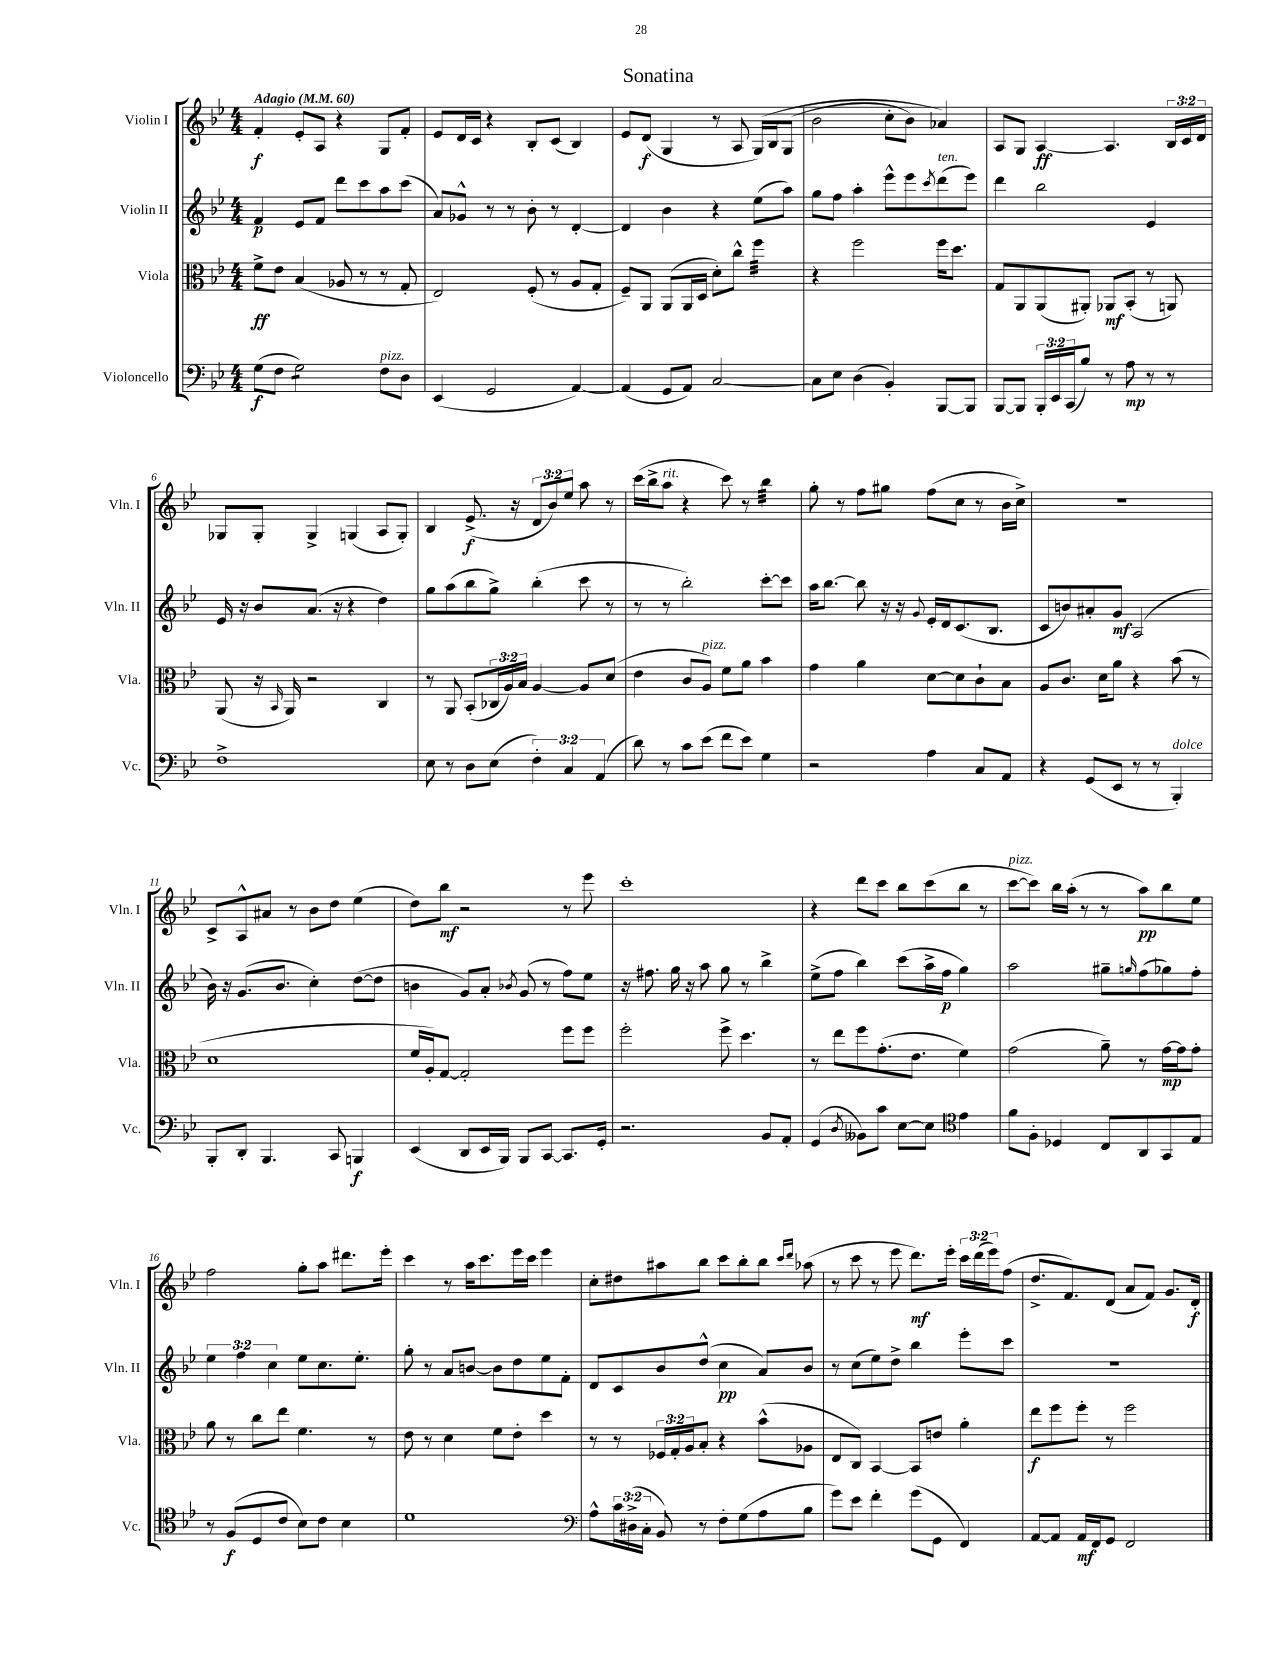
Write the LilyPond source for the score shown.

\header { title = "Sonatina" }
<<
\new StaffGroup <<
\new Staff = "s0" \with { instrumentName = "Violin I" shortInstrumentName = "Vln. I" } {
    \clef treble \key bes \major \numericTimeSignature \time 4/4 \override Staff.TupletNumber.text = #tuplet-number::calc-fraction-text \tempo "Adagio" 4 = 60
    f'4-.\f ees'8-. a8 r4 g8 f'8-. |
    ees'8 d'16 c'16 r4 bes8-. c'8( bes4) |
    ees'8 d'8\f( g4 r8 a8 g16)\( bes16 g8( |
    bes'2 c''8-. bes'8) aes'4\) |
    a8 g8 a4~\ff a4. \tuplet 3/2 { bes16 c'16 d'16 } |
    ges8 ges8-. ges4-> g4( a8 g8-.) |
    bes4 ees'8.->\f( r16 \tuplet 3/2 { d'8 bes'8) ees''8 } a''8 r8 |
    c'''16( bes''16-> a''8^\markup { \italic "rit." } r4 c'''8) r8 bes''4:32 |
    g''8-. r8 f''8 gis''8 f''8( c''8 r8 bes'16 c''16->) |
    R1 |
    c'8-> a8-^ ais'8 r8 bes'8 d''8 ees''4( |
    d''8) bes''8\mf r2 r8 ees'''8 |
    c'''1-. |
    r4 d'''8 c'''8 bes''8 c'''8( bes''8 r8 |
    c'''8~^\markup { \italic "pizz." } c'''8) bes''16 a''16-.( r8 r8 a''8\pp) bes''8 ees''8 |
    f''2 g''8-. a''8 dis'''8. ees'''16-. |
    c'''4 r8 a''16 c'''8. ees'''16 c'''16 ees'''4 |
    c''8-. dis''8 ais''8 bes''8 c'''8 bes''8-. bes''8 \grace { c'''16 d'''16 } aes''8( |
    r8 c'''8 r8 ees'''8 d'''8.\mf) ees'''16-. \tuplet 3/2 { c'''16 d'''16( ees'''16) } f''8( |
    d''8.-> f'8.) d'8( a'8 f'8) g'8. d'16-.\f \bar "|." |
}
\new Staff = "s1" \with { instrumentName = "Violin II" shortInstrumentName = "Vln. II" } {
    \clef treble \key bes \major \numericTimeSignature \time 4/4 \override Staff.TupletNumber.text = #tuplet-number::calc-fraction-text
    f'4\p ees'8 f'8 d'''8 c'''8 a''8 c'''8( |
    a'8) ges'8-^ r8 r8 bes'8-. r8 d'4~-. |
    d'4 bes'4 r4 ees''8( a''8) |
    g''8 f''8 a''4-. ees'''8-^ ees'''8 \acciaccatura { c'''8 } d'''8^\markup { \italic "ten." }( ees'''8) |
    d'''4 bes''2 ees'4 |
    ees'16 r16 bes'8 a'8.( r16 r4 d''4) |
    g''8 a''8( bes''8 g''8->) bes''4-.( c'''8 r8 |
    r8 r8 bes''2-.) c'''8~-. c'''8 |
    a''16 bes''8.~ bes''8 r16 r16 \appoggiatura { g'8 } ees'16-. d'16 c'8.( bes8. |
    c'8 b'8) ais'8-. g'8\mf a2( |
    bes'16) r16 g'8.( bes'8. c''4-.) d''8~( d''8 |
    b'4 g'8) a'8-. \acciaccatura { bes'8 } g'8( r8 f''8) ees''8 |
    r16 fis''8. g''16 r16 a''8 g''8 r8 bes''4-> |
    ees''8->( f''8 bes''4) c'''8( a''16-> f''16\p g''4) |
    a''2 gis''8-- \grace { g''16 } f''8( ges''8) f''8-. |
    \tuplet 3/2 { ees''4 f''4 c''4 } ees''8 c''8. ees''8.-. |
    g''8-. r8 a'8 b'8~ b'8 d''8 ees''8 f'8-. |
    d'8 c'8 bes'8 d''8-^( c''4\pp a'8) bes'8 |
    r8 c''8( ees''8) d''8-> bes''4 ees'''8-. c'''8 |
    R1 \bar "|." |
}
\new Staff = "s2" \with { instrumentName = "Viola" shortInstrumentName = "Vla." } {
    \clef alto \key bes \major \numericTimeSignature \time 4/4 \override Staff.TupletNumber.text = #tuplet-number::calc-fraction-text
    f'8->\ff ees'8 bes4( aes8 r8 r8 g8-. |
    ees2) f8-.( r8 a8 g8-. |
    f8--) a,8 a,8( a,16 d16 d'8-.) c''8-^ f''4:32 |
    r4 f''2 f''16 d''8. |
    g8 a,8 a,8( ais,8-.) aes,8\mf bes,8-.( r8 a,8) |
    a,8( r16 \grace { bes,16 } a,16) r2 c4 |
    r8 a,8 bes,8-.( \tuplet 3/2 { ces16 a16) bes16 } a4~ a8 d'8( |
    ees'4 c'8 a8^\markup { \italic "pizz." }) f'8 a'8 bes'4 |
    g'4 a'4 d'8~ d'8 c'8-! bes8 |
    a8 c'8. d'16 a'8 r4 bes'8( r8 |
    d'1 |
    f'16 a16-.) g8~ g2-. f''8 f''8 |
    f''2-. f''8-> d''4. |
    r8 ees''8 f''8 g'8.-.( ees'8. f'4) |
    g'2( a'8--) r8 g'16~\mp g'16 g'8-. |
    a'8 r8 c''8 ees''8 f'4. r8 |
    ees'8 r8 d'4 f'8 ees'8-. d''4 |
    r8 r8 \tuplet 3/2 { fes16 g16-. a16 } bes8-. r4 bes'8-^( aes8 |
    ees8 c8) bes,4~ bes,8 e'8 a'4-. |
    ees''8\f f''8 f''8-. r8 f''2 \bar "|." |
}
\new Staff = "s3" \with { instrumentName = "Violoncello" shortInstrumentName = "Vc." } {
    \clef bass \key bes \major \numericTimeSignature \time 4/4 \override Staff.TupletNumber.text = #tuplet-number::calc-fraction-text
    g8\f( f8 g2:8) f8^\markup { \italic "pizz." } d8 |
    ees,4( g,2 a,4~) |
    a,4( g,8 a,8) c2~ |
    c8 ees8 d4( bes,4-.) bes,,8~ bes,,8 |
    bes,,8~ bes,,8 \tuplet 3/2 { bes,,16-. ees,16 c,16( } bes8) r8 a8\mp r8 r8 |
    f1-> |
    ees8 r8 d8 ees8( \tuplet 3/2 { f4-.) c4 a,4( } |
    d'8) r8 c'8 ees'8( f'8 ees'8) g4 |
    r2 a4 c8 a,8 |
    r4 g,8( ees,8 r8 r8 bes,,4-.^\markup { \italic "dolce" }) |
    bes,,8-. d,8-. bes,,4. c,8 b,,4\f |
    ees,4( d,8 ees,16 bes,,16) bes,,8 c,8~ c,8. g,16-. |
    r2. bes,8 a,8-. |
    g,4( \acciaccatura { d8 } beses,8) c'8 ees8~ ees8 \clef tenor ees'4 |
    f'8 f8-. des4 c8 a,8 g,8 ees8 |
    r8 f8\f( d8 c'8 bes8) c'8 bes4 |
    d'1 |
    \clef bass a8-^ \tuplet 3/2 { c'16 dis16->( c16-. } bes,8) r8 f8-. g8( a8 bes8 |
    g'8) ees'8 f'4-. g'8( g,8 f,4) |
    a,8~ a,8 a,16\mf f,16 g,8 f,2 \bar "|." |
}
>>
>>
